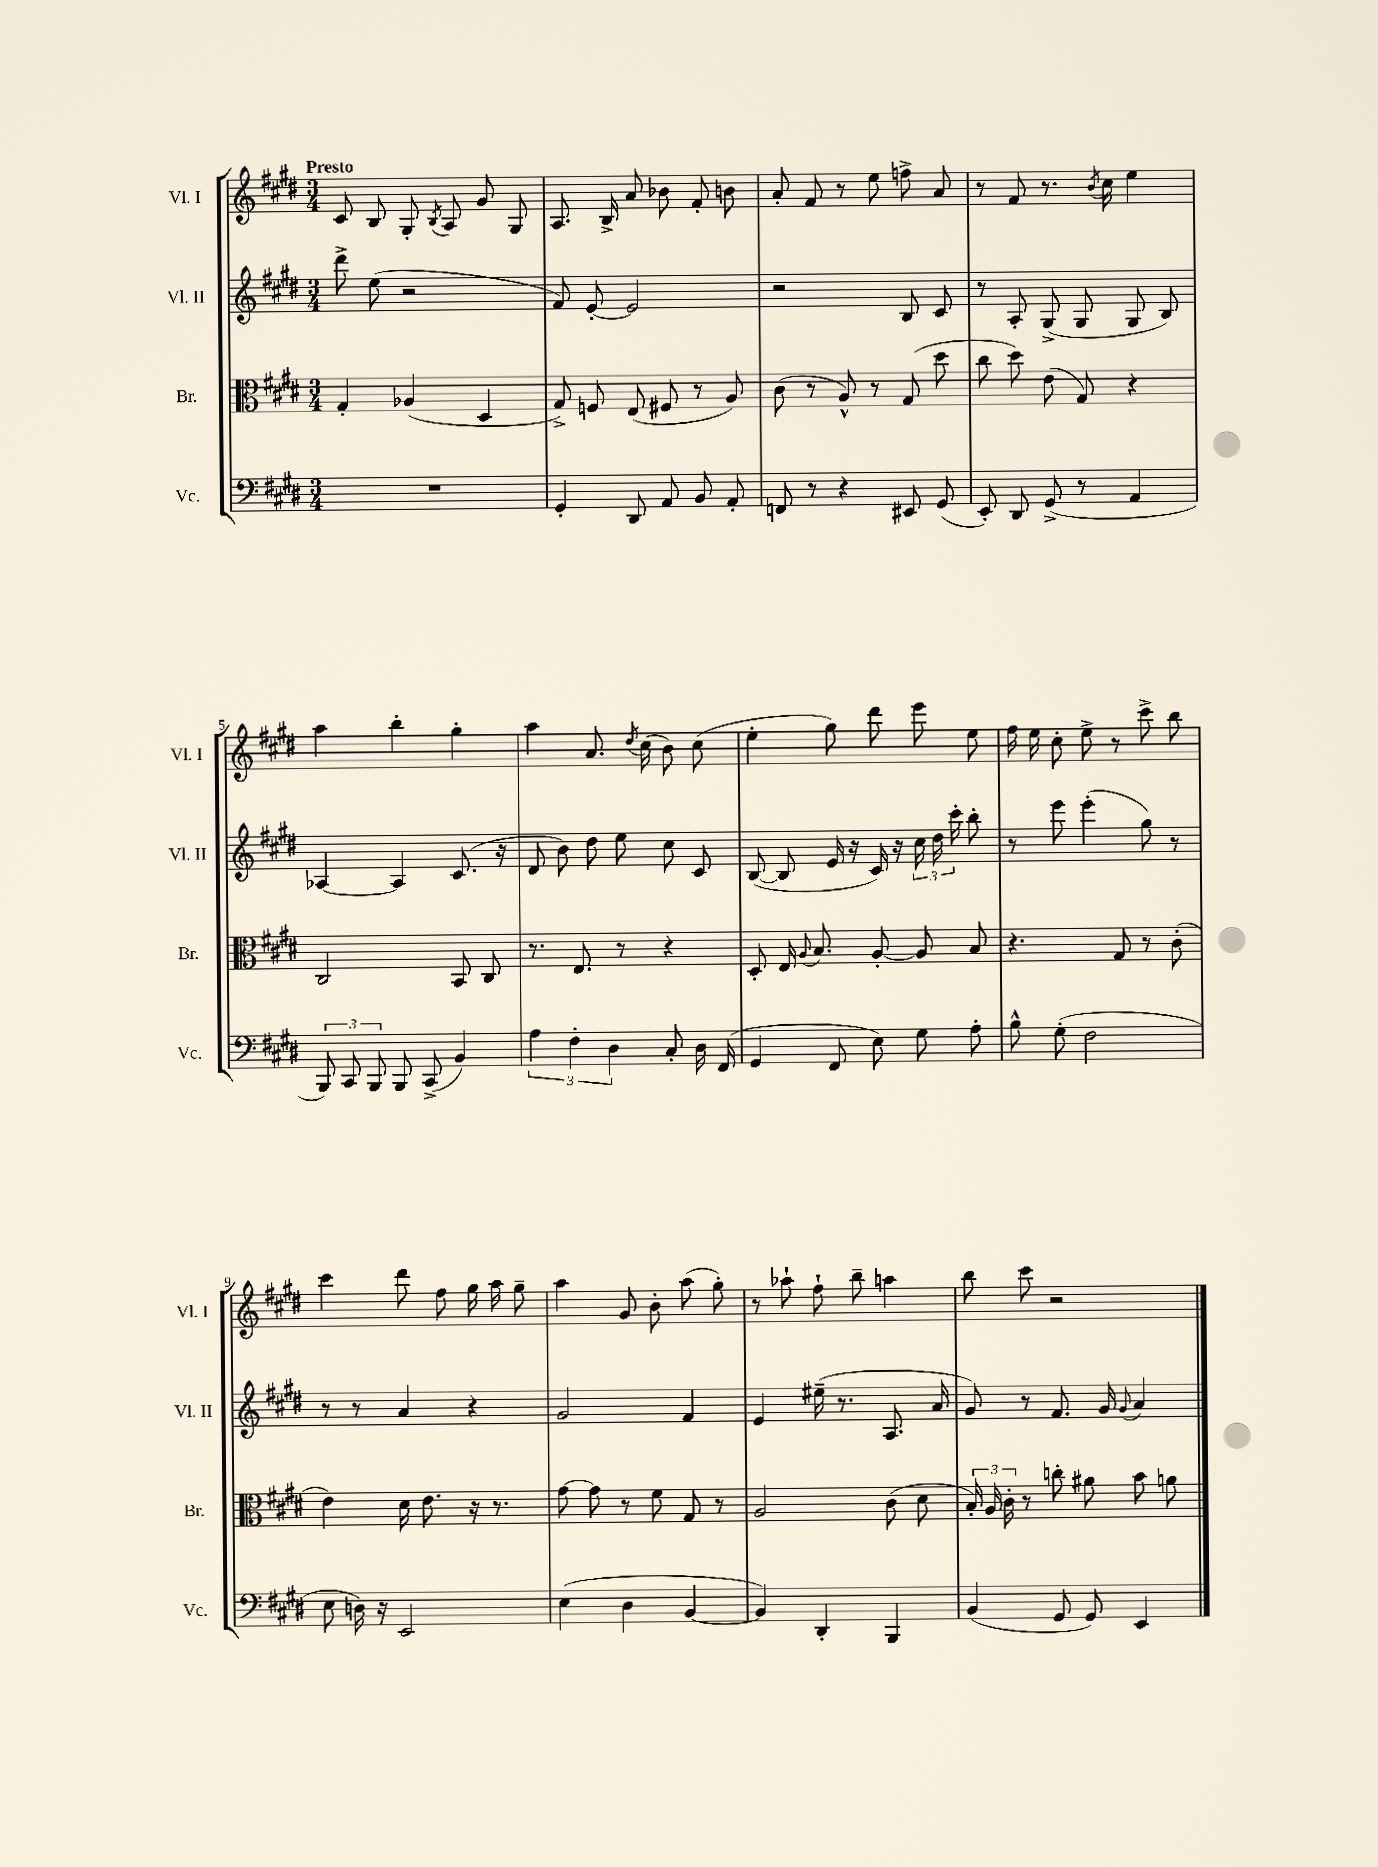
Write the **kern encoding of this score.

**kern	**kern	**kern	**kern
*part4	*part3	*part2	*part1
*staff4	*staff3	*staff2	*staff1
*I"Vc.	*I"Br.	*I"Vl. II	*I"Vl. I
*I'Vc.	*I'Br.	*I'Vl. II	*I'Vl. I
*clefF4	*clefC3	*clefG2	*clefG2
*k[f#c#g#d#]	*k[f#c#g#d#]	*k[f#c#g#d#]	*k[f#c#g#d#]
*M3/4	*M3/4	*M3/4	*M3/4
=1	=1	=1	=1
!	!	!	!LO:TX:a:B:t=Presto
2.r	4G#'/	8ddd#^\	8c#/
.	.	(8ee\	8B/
.	(4A-X/	2r	8G#'/
.	.	.	8qB/
.	.	.	8A/
.	4D#/	.	8g#/
.	.	.	8G#/
=2	=2	=2	=2
4GG#'/	8G#^/)	8f#/)	8.A/
.	8Fn/	[8e'/	.
.	.	.	16B^/
8DD#/	(8E/	2e/]	8a/
8AA/	8F#X/	.	8b-X\
8BB/	8r	.	8f#'/
8AA'/	8A/)	.	8bn\
=3	=3	=3	=3
8FFn/	(8c#\	2r	8a'/
8r	8r	.	8f#/
4r	8A^^/)	.	8r
.	8r	.	8ee\
8EE#X/	(8G#/	8B/	8ffn^\
(8GG#/	8dd#\	8c#/	8a/
=4	=4	=4	=4
8EE'/)	8cc#\	8r	8r
8DD#/	8dd#\)	8A'/	8f#/
(8GG#^/	(8e\	(8G#^/	8.r
8r	8G#/)	8G#/	.
.	.	.	8qb/
.	.	.	16cc#\
4AA/	4r	8G#/	4ee\
.	.	8B/)	.
!!LO:LB:g=z
=5	=5	=5	=5
12BBB/)	2C#/	[4A-X/	4aa\
12CC#/	.	.	.
12BBB/	.	.	.
8BBB/	.	4A-/]	4bb'\
(8CC#^/	.	.	.
4BB/)	8BB/	(8.c#/	4gg#'\
.	8C#/	.	.
.	.	16r	.
=6	=6	=6	=6
6A\	8.r	8d#/	4aa\
.	.	8b\)	.
6F#'\	.	.	.
.	8.E/	.	.
.	.	8dd#\	8.a/
6D#\	.	.	.
.	8r	8ee\	.
.	.	.	8qdd#/
.	.	.	(16cc#\
8C#'/	4r	8cc#\	8b\)
16D#\	.	8c#/	(8cc#\
(16FF#/	.	.	.
=7	=7	=7	=7
4GG#/	8D#'/	([8B/	4ee'\
.	16E/	8B/]	.
.	8qqA/	.	.
.	8.B/	.	.
8FF#/	.	16e/	8gg#\)
.	.	16r	.
8E\)	[8A'/	16c#/)	8ddd#\
.	.	16r	.
8G#\	8A/]	24cc#\	8eee\
.	.	24dd#\	.
.	.	24ccc#'\	.
8A'\	8B/	8bb'\	8ee\
=8	=8	=8	=8
8B^^\	4.r	8r	16ff#\
.	.	.	16ee\
(8G#'\	.	8eee\	8cc#'\
2F#\	.	(4eee'\	8ee^\
.	8G#/	.	8r
.	8r	8gg#\)	8ccc#^\
.	(8c#'\	8r	8bb\
!!LO:LB:g=z
=9	=9	=9	=9
8E\	4e\)	8r	4ccc#\
16Dn\)	.	8r	.
16r	.	.	.
2EE/	16d#\	4a/	8ddd#\
.	8.e\	.	.
.	.	.	8ff#\
.	16r	4r	16gg#\
.	8.r	.	16aa\
.	.	.	8gg#~\
=10	=10	=10	=10
(4E\	[8g#\	2g#/	4aa\
.	8g#\]	.	.
4D#\	8r	.	8g#/
.	8f#\	.	8b'\
[4BB/	8G#/	4f#/	(8aa\
.	8r	.	8gg#'\)
=11	=11	=11	=11
4BB/])	2A/	4e/	8r
.	.	.	8aa-X`\
4DD#'/	.	(16ee#X~\	8ff#`\
.	.	8.r	.
.	.	.	8bb~\
4BBB/	(8c#\	8.A/	4aan\
.	8d#\	.	.
.	.	16a/	.
=12	=12	=12	=12
(4BB/	24B'/)	8g#/)	8bb\
.	24A/	.	.
.	24c#'\	.	.
.	8r	8r	8ccc#\
8GG#/	8ccn'\	8.f#/	2r
8GG#/)	8a#X\	.	.
.	.	16g#/	.
.	.	8qqg#/	.
4EE/	8b\	4a/	.
.	8an\	.	.
==	==	==	==
*-	*-	*-	*-
